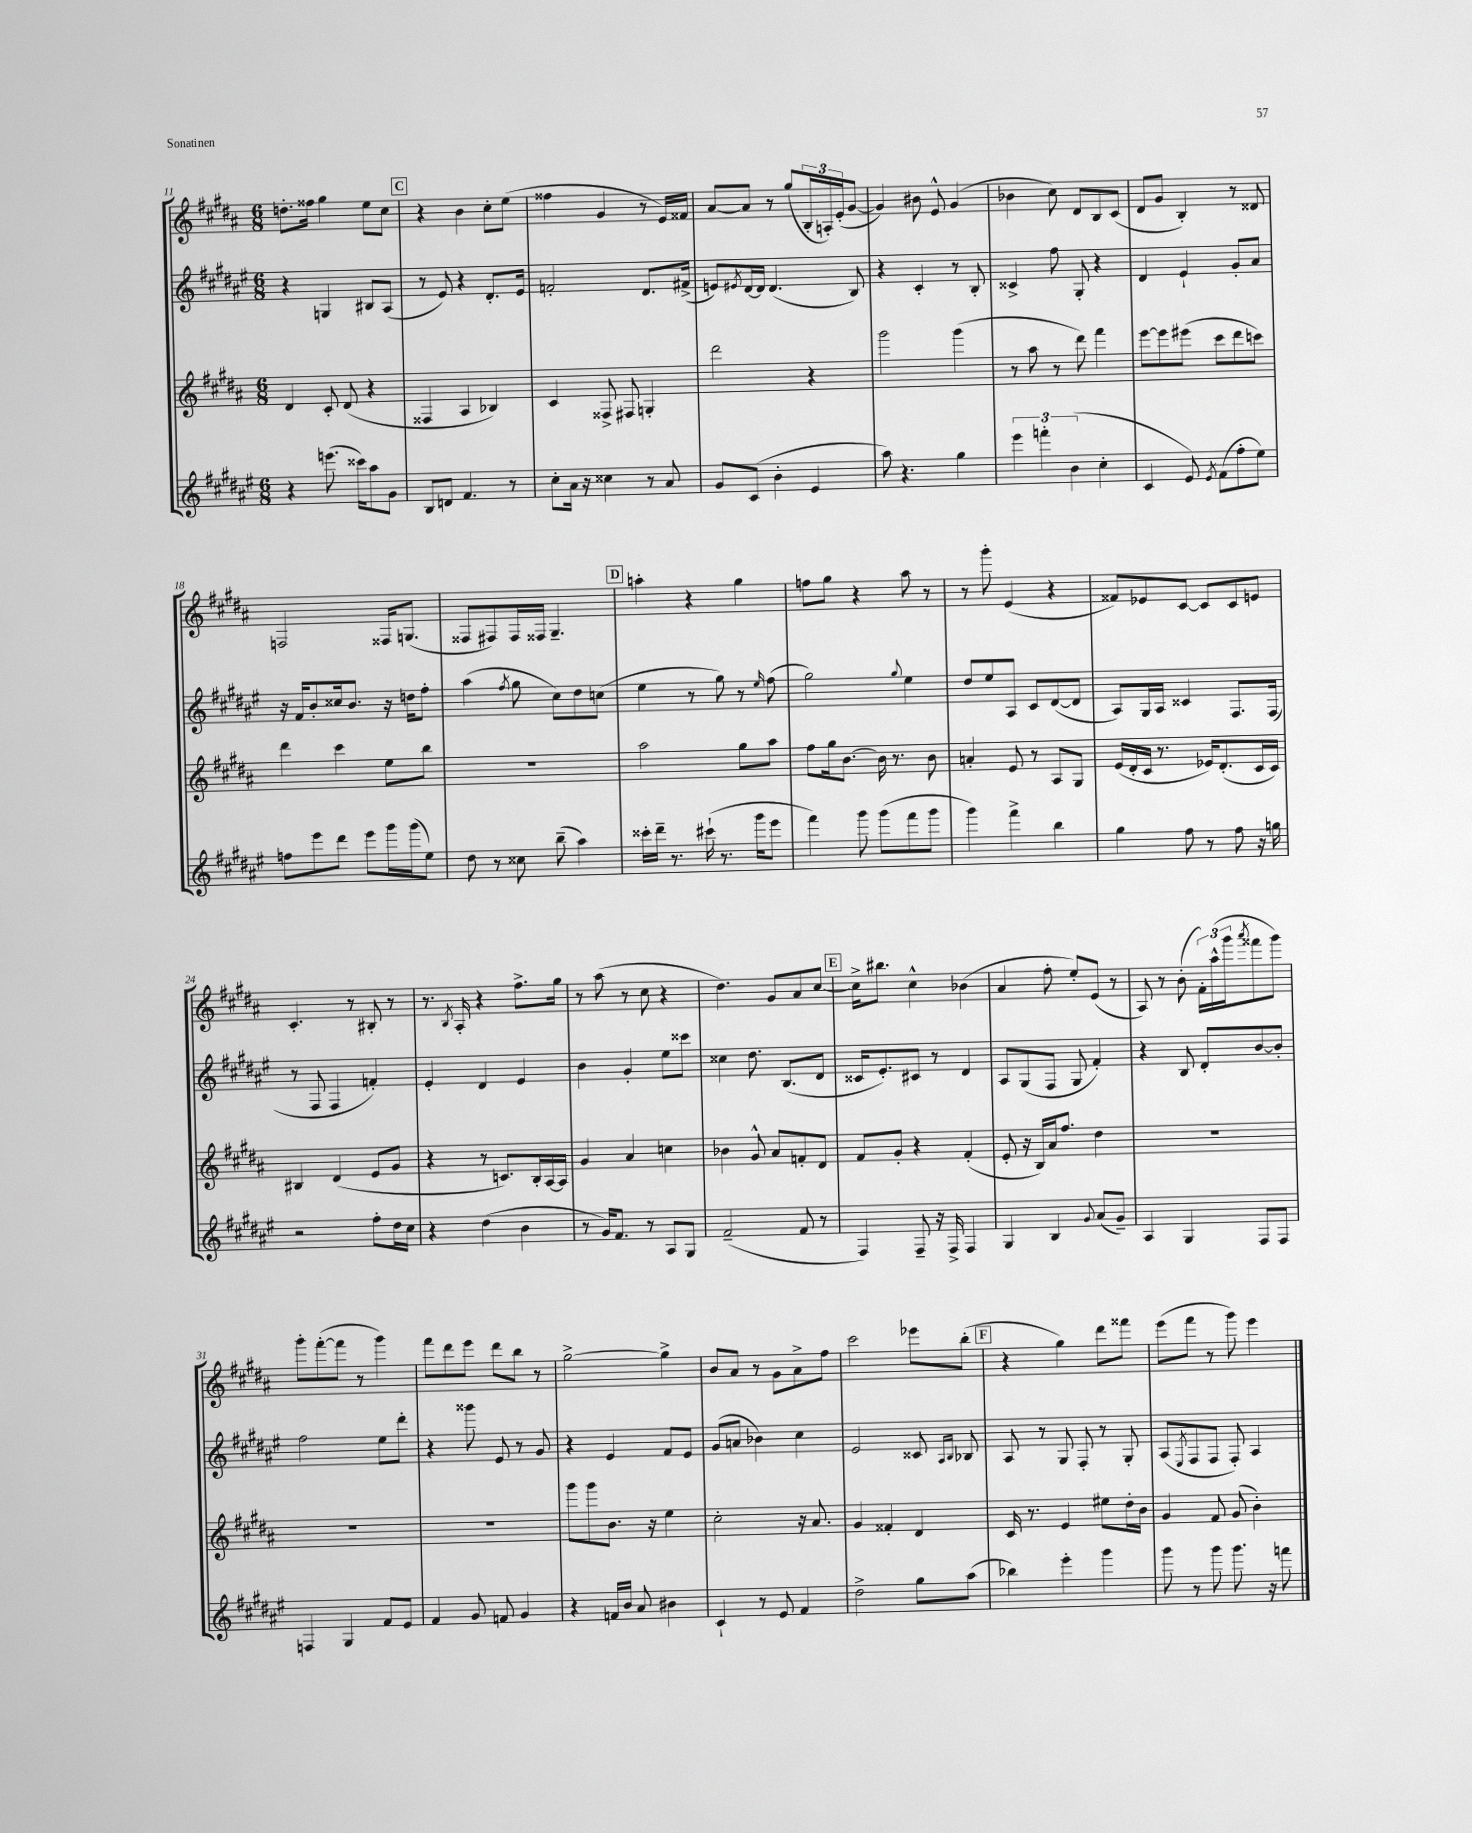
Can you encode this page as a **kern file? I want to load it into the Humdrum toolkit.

**kern	**kern	**kern	**kern
*part4	*part3	*part2	*part1
*staff4	*staff3	*staff2	*staff1
*clefG2	*clefG2	*clefG2	*clefG2
*k[f#c#g#d#a#e#]	*k[f#c#g#d#a#]	*k[f#c#g#d#a#e#]	*k[f#c#g#d#a#]
*M6/8	*M6/8	*M6/8	*M6/8
=11	=11	=11	=11
4r	4d#/	4r	8.ddn'\L
.	.	.	16ff##X\Jk
(8.eeen\	8c#'/	4Gn/	4gg#\
.	(8d#/	.	.
16ccc##X\KL)	.	.	.
8aa#\	4r	8B#X/L	8ee\L
8g#\J	.	(8A#/J	8cc#\J
!!LO:REH:place=s1:t=C
=12	=12	=12	=12
8B/L	4F##X/	8r	4r
8dn/J	.	8e#/)	.
4.f#/	4A#/	4r	4b\
.	4B-X/)	8.d#'/L	8cc#'\L
8r	.	.	(8ee\J
.	.	16e#/Jk	.
=13	=13	=13	=13
8cc#'\L	4c#/	2fn'/	4ff##X\
16a#\Jk	.	.	.
16r	.	.	.
4cc##X\	8F##X^/	.	4g#/
.	8F#X/	.	.
8r	4Gn'/	8.d#/L	8r
8a#/	.	.	16e/LL)
.	.	(16f#X^/Jk	16f##X/JJ
=14	=14	=14	=14
8g#/L	2ddd#\	8en/L)	[8a#/L
.	.	8qe#X/	.
(8c#/J	.	[16d#/L	8a#/J]
.	.	16d#/JJ]	.
4b'\	.	(4.d#/	8r
.	.	.	(8gg#/L
4e#/	4r	.	24B'/L
.	.	.	24An'/)
.	.	.	(24e'/J
.	.	8B/)	[8g#/J
=15	=15	=15	=15
8aa#\)	2ggg#\	4r	4g#/])
4.r	.	.	.
.	.	4c#'/	8b#X\
.	.	.	8e^^/
4gg#\	(4ggg#\	8r	(4g#/
.	.	8B'/	.
=16	=16	=16	=16
6eee#\	8r	4c##X^/	4b-X\
.	8aa#\	.	.
6fffn'\	.	.	.
.	8r	8ff#\	8cc#\)
(6b\	.	.	.
.	8ddd#\)	8G#'/	8d#/L
4cc#'\	4fff#\	4r	8B/
.	.	.	(8c#/J
=17	=17	=17	=17
4c#/	[8eee\L	4d#/	8d#/L
.	8eee\]	.	8g#/J
8e#/)	(8eee#X\J	4e#`/	4B'/)
8qe#/	.	.	.
(8f#\L	8ccc#\L	.	.
8ff#'\	8ddd#\	8g#'/L	8r
8ee#\J)	8cccn\J)	8a#/J	8d##X/
!!LO:LB:g=z
=18	=18	=18	=18
8ffn\L	4ddd#\	16r	2Fn/
.	.	16f#/KL	.
8eee#\	.	8b'/	.
8ddd#\J	4ccc#\	16cc##X/k	.
.	.	8.b/J	.
8eee#\L	.	.	.
16ggg#\L	8ee\L	16r	16F##X/KL
(16ggg#\J	.	16ddn\KL	(8.Gn/J
8ee#\J)	8bb\J	8ff#'\J	.
=19	=19	=19	=19
8dd#\	2.r	(4aa#\	8F##X/L
8r	.	.	8F#X/)
.	.	8qff#/	.
8cc##X\	.	8gg#\	16F#/L
.	.	.	16F##X/JJ
(8bb~\	.	8cc#\L)	4.G#~/
4aa#\)	.	8dd#\	.
.	.	(8ccn\J	.
!!LO:REH:place=s1:t=D
=20	=20	=20	=20
16ccc##X'\LL	2aa#\	4ee#\	4aan'\
16ddd#~\JJ	.	.	.
8.r	.	.	.
.	.	8r	4r
(16ccc#X`\	.	.	.
8.r	.	8gg#\)	.
.	8gg#\L	8r	4gg#\
16ggg#\KL	.	.	.
.	.	16qqee#/	.
8eee#\J	8aa#\J	(8ff#\	.
=21	=21	=21	=21
4fff#\)	8ff#\L	2gg#\)	8ffn\L
.	16gg#\k	.	8gg#\J
.	[8.b\J	.	.
8ggg#\	.	.	4r
(8ggg#\L	16b\]	.	.
.	8.r	.	.
.	.	8qqgg#/	.
8fff#\	.	4ee#\	8aa#\
8ggg#\J	8b\	.	8r
=22	=22	=22	=22
4ggg#\)	4an'/	8dd#/L	8r
.	.	8ee#/	8ggg#'\
4fff#^\	8e/	8A#/J	(4e/
.	8r	8c#/L	.
4bb\	8A#/L	([8d#/	4r
.	8G#/J	8d#/J]	.
=23	=23	=23	=23
4gg#\	(16e/LL	8A#/L)	8f##X/L)
.	16d#'/	.	.
.	16c#/JJ	16G#/L	8e-X/
.	8.r	16A#/JJ	.
8ff#\	.	4c##X/	[8c#/J
8r	16e-X/KL)	.	8c#/L]
.	(8.d#'/	.	.
8ff#\	.	8.F#/L	8c#/
16r	16c#/L	.	8en/J
16ggn\	16c#/JJ)	(16F#/Jk	.
!!LO:LB:g=z
=24	=24	=24	=24
2r	4B#X/	8r	4.c#'/
.	.	8F#/	.
.	(4d#/	4F#/	.
.	.	.	8r
8ff#'\L	8e/L	4fn'/)	8B#X'/
16dd#\L	8g#/J	.	8r
16cc#\JJ	.	.	.
=25	=25	=25	=25
4r	4r	4e#'/	8.r
.	.	.	8qB/
.	.	.	16A#'/
(4dd#\	8r	4d#/	4r
.	8.cn/L)	.	.
4b\	.	4e#/	8.ff#^\L
.	16B'/L	.	.
.	[16A#/	.	.
.	16A#/JJ]	.	16gg#\Jk
=26	=26	=26	=26
8r	4g#/	4b\	8r
16g#/KL)	.	.	(8aa#\
8.f#/J	.	.	.
.	4a#/	4g#'/	8r
8r	.	.	8cc#\
8A#/L	4ccn\	8ee#\L	4r
8G#/J	.	8ccc##X\J	.
=27	=27	=27	=27
(2f#~/	4b-X\	4cc##X\	4.dd#\)
.	8g#^^/	8.dd#\	.
.	8a#/L	.	8g#/L
.	.	(8.B/L	.
8f#/	8fn'/	.	8a#/
8r	8d#/J	8d#/J	[8cc#/J
!!LO:REH:place=s1:t=E
=28	=28	=28	=28
4F#/)	8f#/L	16c##X/KL	16cc#^\KL]
.	.	8.e#'/)	8.bb#X\J
.	8g#'/J	.	.
8F#~/	4r	8c#X/J	4cc#^^\
16r	.	8r	.
16F#^/	.	.	.
4F#/	(4f#'/	4d#/	(4b-X\
=29	=29	=29	=29
4G#/	8e'/	8A#/L	4a#/
.	16r	(8G#/	.
.	16B/LL)	.	.
4B/	16a#/J	8F#/J	8ff#'\
.	8.ff#/J	.	.
.	.	8G#/	8ee'/L)
8qqg#/	.	.	.
(8a#/L	4dd#\	4f#'/)	(8e/J
8g#~/J)	.	.	8r
=30	=30	=30	=30
4A#/	2.r	4r	8A#/)
.	.	.	8r
4G#/	.	8B/	(8b'\
.	.	8d#'/L	24f#'\LL)
.	.	.	(24aa#^^\
.	.	.	24ggg#\J
.	.	.	8qaaa#/
8F#/L	.	[8b/	8fff##X\
8F#/J	.	8b'/J]	8ggg#\J)
!!LO:LB:g=z
=31	=31	=31	=31
4Fn/	2.r	2ff#\	8ggg#'\L
.	.	.	([8fff#'\
4G#/	.	.	8fff#\J]
.	.	.	8r
8f#/L	.	8ee#\L	4ggg#\)
8e#/J	.	8ddd#'\J	.
=32	=32	=32	=32
4f#/	2.r	4r	8fff#\L
.	.	.	8ddd#\
8g#/	.	8ggg##X\	8eee\J
8fn/	.	8e#/	8ddd#\L
4g#/	.	8r	8bb\J
.	.	8g#/	8r
=33	=33	=33	=33
4r	8ggg#\L	4r	[2gg#^\
.	8ggg#\	.	.
16fn/LL	8.b\J	4e#/	.
16b/JJ	.	.	.
8a#/	.	.	.
.	16r	.	.
4b#X\	4ee\	8f#/L	4gg#^\]
.	.	8e#/J	.
=34	=34	=34	=34
4c#`/	2cc#'\	(8g#/L	8b/L
.	.	8an/J	8a#/J
8r	.	4b-X\)	8r
8e#/	.	.	8g#\L
4f#/	16r	4cc#\	8a#^\
.	8.a#/	.	.
.	.	.	8ff#\J
=35	=35	=35	=35
2dd#^\	4g#/	2e#/	2ccc#\
.	4f##X'/	.	.
8gg#\L	4d#/	8c##X/	8eee-X\L
.	.	16qqA#/LL	.
.	.	16qqB/JJ	.
(8aa#\J	.	8B-X/	(8bb'\J
!!LO:REH:place=s1:t=F
=36	=36	=36	=36
4bb-X\)	16c#/	8A#/	4r
.	8.r	.	.
.	.	8r	.
4eee#'\	4e/	8G#/	4gg#\)
.	.	8F#'/	.
4ggg#\	8ee#X\L	8r	8ddd#\L
.	16dd#'\L	8G#'/	8fff##X\J
.	16b\JJ	.	.
=37	=37	=37	=37
8ggg#\	4g#/	(8A#/L	(8eee\L
.	.	8qE#/	.
8r	.	8F#/	8fff#\J
8ggg#\	8f#/	8F#/J	8r
8.ggg#\	(8g#/	8F#'/)	8ggg#\)
.	4b'\)	4A#/	4eee\
16r	.	.	.
8fffn\	.	.	.
==	==	==	==
*-	*-	*-	*-
